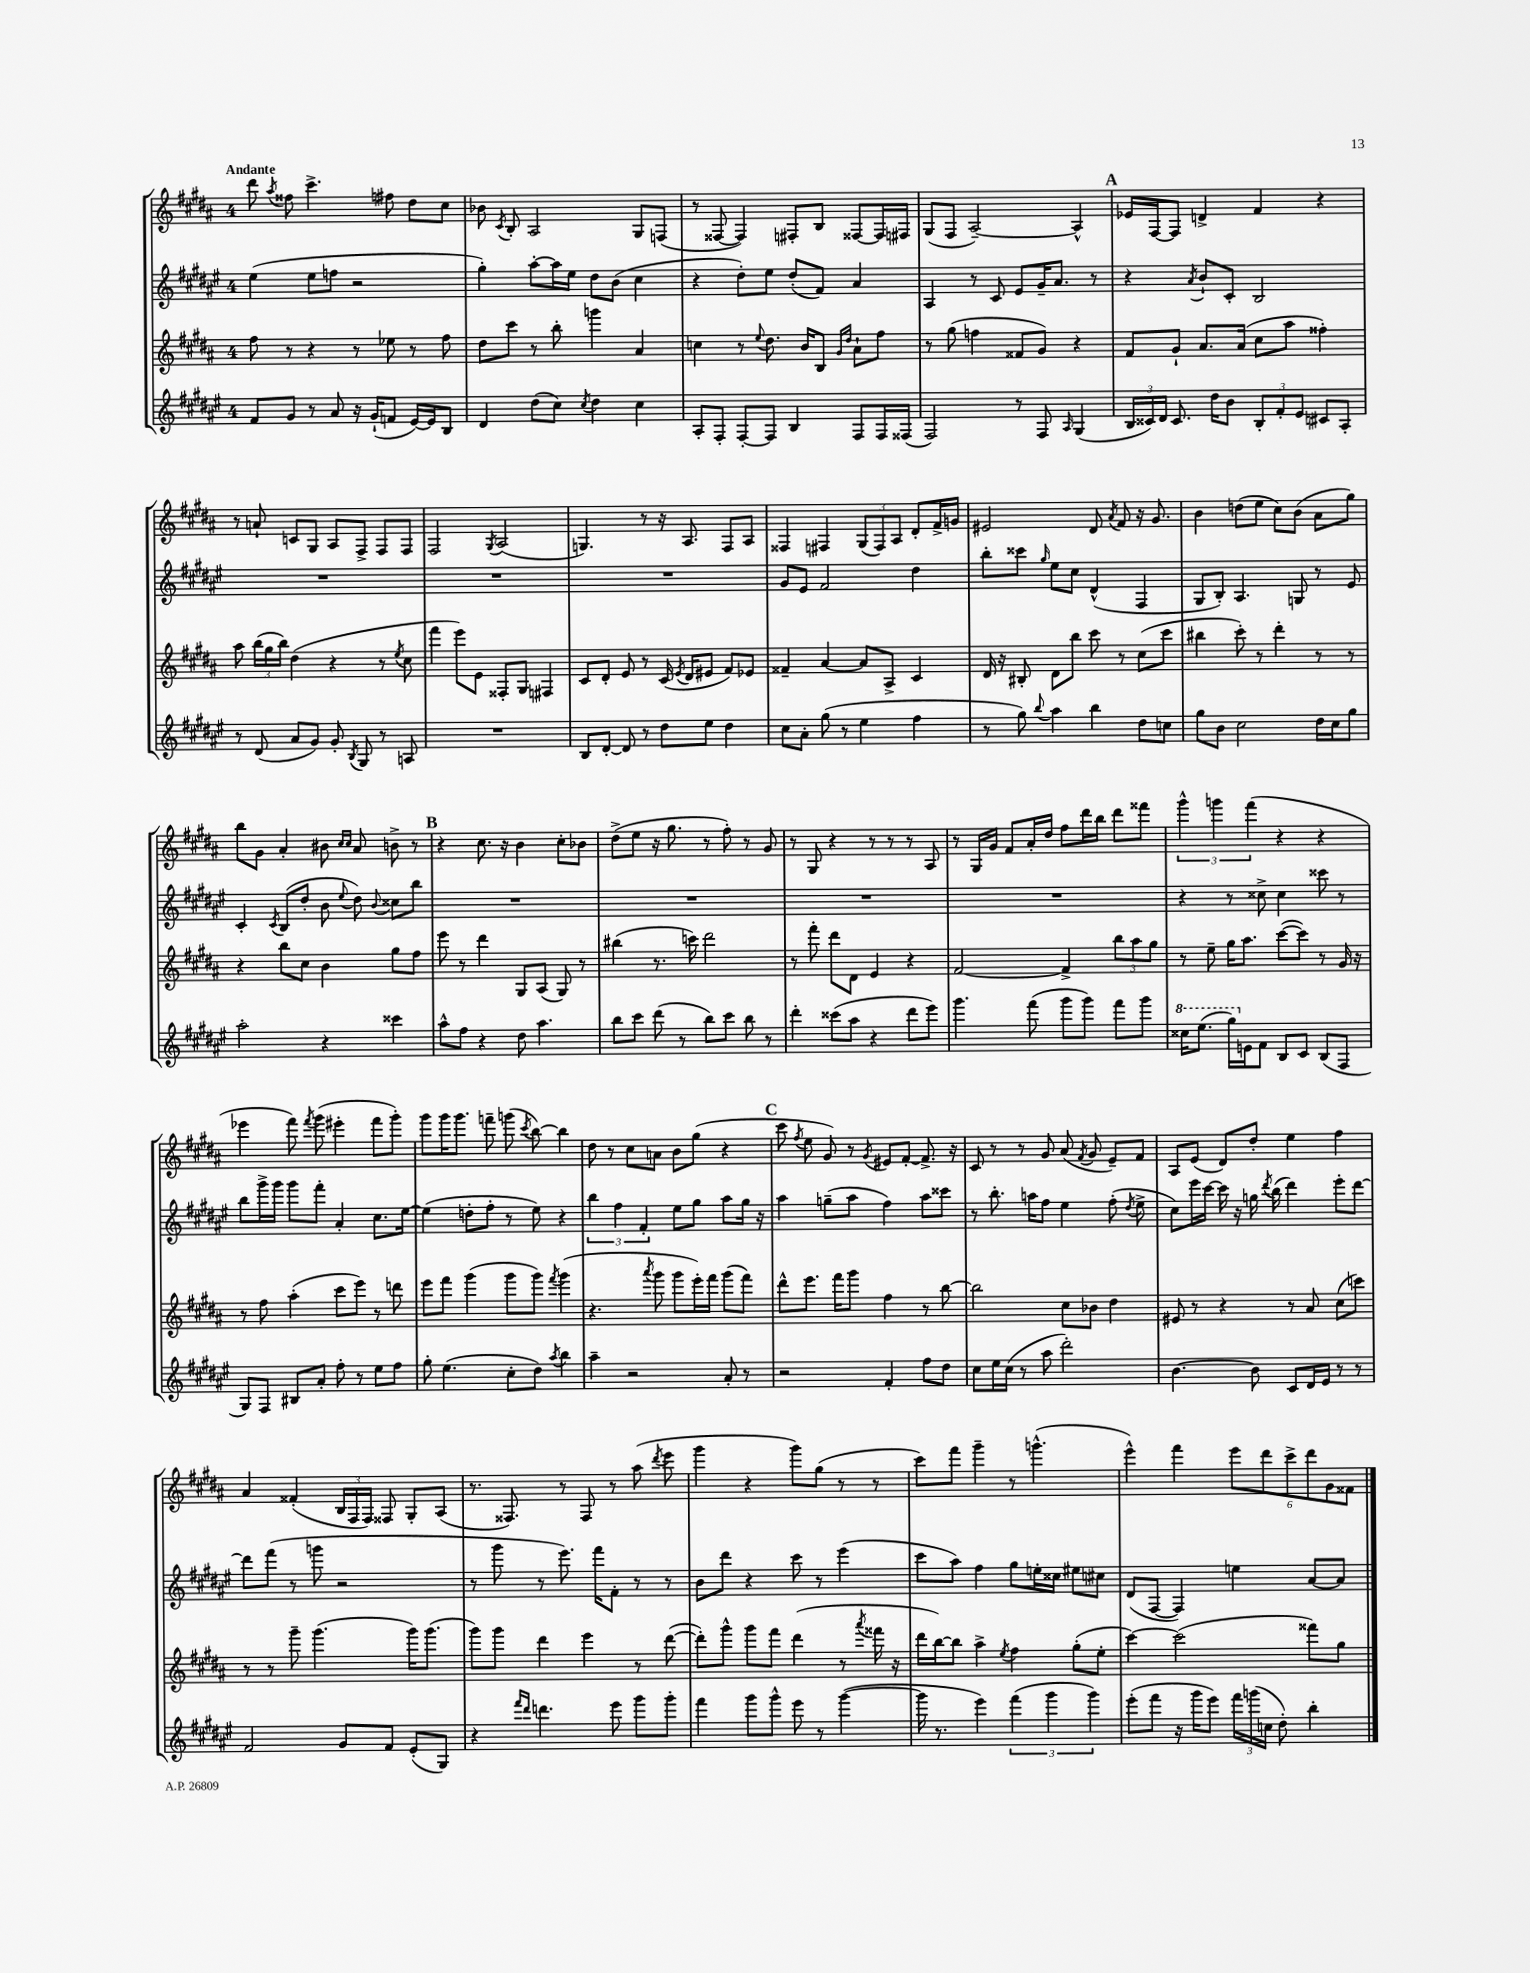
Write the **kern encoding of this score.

**kern	**kern	**kern	**kern
*staff4	*staff3	*staff2	*staff1
*clefG2	*clefG2	*clefG2	*clefG2
*k[f#c#g#d#a#e#]	*k[f#c#g#d#a#]	*k[f#c#g#d#a#e#]	*k[f#c#g#d#a#]
*M4/4	*M4/4	*M4/4	*M4/4
8f#	8ff#	(4ee#	8ddd#
.	.	.	8qaa#
8g#	8r	.	8ff##
8r	4r	8ee#	4.ccc#^
8a#	.	8ff	.
16r	8r	2r	.
(16g#`	.	.	.
8f	8ee-	.	8ff#
[16e#)	8r	.	8dd#
16e#]	.	.	.
8B	8ff#	.	8cc#
=	=	=	=
4d#	8dd#	4gg#')	8b-
.	.	.	8qc#
.	8ccc#	.	8B'
(8dd#	8r	[8aa#'	2A#
8cc#)	8bb'	16aa#]	.
.	.	16ee#	.
8qcc#	.	.	.
4dd#	4ggg	8dd#	.
.	.	(8b	.
4cc#	4a#	4cc#	8G#
.	.	.	(8F
=	=	=	=
8A#'	4cc	4r	8r
8F#'	.	.	[8F##
[8F#'	8r	8dd#')	4F##])
.	8qqee	.	.
8F#]	8.dd#	8ee#	.
4B	.	(8dd#'	8F#'
.	16b	.	.
.	8B	8f#)	8B
.	16qqg#	.	.
.	16qqdd#	.	.
8F#	8a#`	4a#	[8F##
16F#	8ff#	.	16F##]
(16F##	.	.	16F#
=	=	=	=
2F#)	8r	4A#	(8G#
.	(8gg#	.	8F#
.	4ff	8r	[2A#~)
.	.	8c#	.
8r	8f##	8e#	.
8F#	8g#)	16g#~	.
.	.	8.a#	.
16qqA#	.	.	.
(4G#	4r	.	4A#^^]
.	.	8r	.
=	=	=	=
24B	8f#	4r	16e-
24c##)	.	.	.
.	.	.	[16F#
24d#	.	.	.
8.c##	8g#`	.	8F#]
.	.	8qa#	.
.	8.a#	8b`	4d^
16dd#	.	.	.
8b	.	8c#'	.
.	(16a#	.	.
12B'	8cc#	2B	4f#
12f#'	.	.	.
.	8aa#	.	.
12e#	.	.	.
8c#	4ff##')	.	4r
8A#'	.	.	.
=	=	=	=
8r	8aa#	1r	8r
(8d#	(24bb	.	8a`
.	24gg#	.	.
.	24bb)	.	.
8a#	(4dd#	.	8c
8g#)	.	.	8G#
8g#'	4r	.	8A#
8qB	.	.	.
8G#	.	.	8F#^
8r	8r	.	8F#
.	8qee	.	.
8A	8cc#	.	8F#
=	=	=	=
1r	4fff#	1r	2F#
.	8eee)	.	.
.	8e	.	.
.	.	.	8qG#
.	8F##'	.	(2A#
.	8G#	.	.
.	4F#	.	.
=	=	=	=
8B	8c#	1r	4.G)
[8d#'	8d#'	.	.
8d#]	8e	.	.
8r	8r	.	8r
8dd#	(16c#	.	16r
.	8qe	.	.
.	16d#	.	8.A#
8ee#	8e#	.	.
4dd#	8f#)	.	8F#
.	8e-	.	8A#
=	=	=	=
8cc#	4f##~	8g#	4F##
8a#'	.	8e#	.
(8gg#	[4a#	2f#	4F#
8r	.	.	.
4ee#	8a#]	.	(12G#
.	.	.	12F#)
.	8A#^	.	.
.	.	.	12A#
4ff#	4c#	4dd#	8d#'
.	.	.	16f#^
.	.	.	16g
=	=	=	=
8r	16d#	8bb'	2e#
.	16r	.	.
8gg#)	8B#'	8ccc##	.
8qqbb	.	16qqgg#	.
4aa#	8d#	8ee#	.
.	8bb	8cc#	.
4bb	8ccc#	(4d#^^	8d#
.	.	.	8qa#
.	8r	.	8f#
8dd#	(8cc#	4F#	16r
.	.	.	8.g#
8cc	8ccc#	.	.
=	=	=	=
8gg#	4bb#	8G#	4b
8b	.	8B')	.
2cc#	8ccc#')	4.A#	(8dd
.	8r	.	8ee
.	4ddd#'	.	8cc#)
.	.	8G	(8b
16dd#	8r	8r	8a#
16cc#	.	.	.
8gg#	8r	8e#	8gg#)
=	=	=	=
2aa#'	4r	4c#'	8bb
.	.	.	8g#
.	.	8qc#	.
.	8bb	(8B	4a#'
.	8cc#	8dd#'	.
4r	4b	8b	8b#
.	.	.	16qqcc#
.	.	8qqee#	16qqcc#
.	.	8dd#)	8a#
.	.	8qqb	.
4ccc##	8gg#	8cc##	8b^
.	8ff#	8bb	8r
=	=	=	=
8aa#^^	8eee	1r	4r
8ff#	8r	.	.
4r	4ddd#	.	8.cc#
.	.	.	16r
8dd#	8G#	.	4b
4.aa#	(8A#	.	.
.	8G#)	.	8cc#'
.	8r	.	8b-
=	=	=	=
8bb	(4bb#	1r	(8dd#^
8ccc#	.	.	8ee
(8ddd#	8.r	.	16r
.	.	.	8.gg#
8r	.	.	.
.	16ccc)	.	.
8bb)	2ddd#	.	8r
8ccc#	.	.	8ff#')
8bb	.	.	8r
8r	.	.	8g#
=	=	=	=
4ddd#'	8r	1r	8r
.	8fff#'	.	8G#
(8ccc##	8ddd#	.	4r
8aa#	8d#	.	.
4r	4e	.	8r
.	.	.	8r
8ddd#	4r	.	8r
8eee#)	.	.	8A#
=	=	=	=
4.ggg#	[2f#	1r	8r
.	.	.	16G#
.	.	.	16g#
.	.	.	8f#
(8fff#	.	.	16a#'
.	.	.	16dd#
8ggg#	4f#^]	.	8ff#
8ggg#)	.	.	16ddd#
.	.	.	16bb
8fff#	12bb	.	8ddd#
.	12aa#	.	.
8ggg#	.	.	8fff##
.	12gg#	.	.
=	=	=	=
16ccc##	8r	4r	6ggg#^^
(8.eee#	.	.	.
.	8ee~	.	.
.	.	.	6ggg
16ggg#)	16gg#	8r	.
16e	8.aa#	.	.
.	.	.	(6fff#
8f#	.	8cc##^	.
8B	([8ccc#	4cc##	4r
8c#	8ccc#])	.	.
(8B	8r	8ccc##	4r
8F#	16g#	8r	.
.	16r	.	.
=	=	=	=
8G#)	8r	8bb	4eee-
8F#	8ff#	16ggg#^	.
.	.	16ggg#	.
8B#	(4aa#'	8ggg#	8fff#)
.	.	.	8qfff#
8a#'	.	8fff#'	(8ggg#
8ff#'	8ccc#	4a#'	4eee#'
8r	8eee)	.	.
8ee#	8r	8.cc#	8fff#
8ff#	8ddd	.	8ggg#')
.	.	[16ee#	.
=	=	=	=
8gg#'	8eee	(4ee#]	8ggg#
(4.ee#	8fff#	.	16ggg#
.	.	.	8.ggg#
.	(4ggg#	8dd'	.
.	.	8ff#'	8fff~
8cc#'	8ggg#	8r	(8ggg
.	.	.	8qccc#
8dd#)	8ggg#)	8ee#)	[8bb)
8qaa#	8qfff#	.	.
4bb	(4ggg#	4r	4bb]
=	=	=	=
4aa#~	4.r	6bb	8dd#
.	.	.	8r
.	.	6ff#	.
2r	.	.	8cc#
.	.	6f#'	.
.	8qaaa#	.	.
.	8ggg#	.	8a
.	8ggg#	8ee#	8b
.	16eee')	8gg#	(8gg#
.	16fff#	.	.
8a#'	(8ggg#	8aa#	4r
8r	8fff#)	16gg#	.
.	.	16r	.
=	=	=	=
2r	8ddd#^^	4aa#	8ccc#
.	.	.	8qff#
.	8.eee	.	8ee
.	.	(8gg~	8g#)
.	16fff#	.	.
.	8ggg#	8aa#	8r
.	.	.	8qg#
4f#'	4ff#	4ff#)	8e#
.	.	.	[8f#'
8ff#	8r	8aa#	8.f#^]
8dd#	[8bb	8ccc##	.
.	.	.	16r
=	=	=	=
8cc#	2bb]	8r	8c#
16ee#	.	8.bb'	8r
(16cc#	.	.	.
8r	.	.	8r
.	.	16aa	.
8aa#	.	8ff#	8g#
2ddd#')	8cc#	4ee#	(8a#
.	.	.	8qf#
.	8b-	.	8g#
.	4dd#	(8ff#'	8e~)
.	.	8qdd#	.
.	.	8ee#^	8f#
=	=	=	=
[4.b	8e#	8cc#)	8A#
.	8r	16eee#	(8e
.	.	[16ccc#	.
.	4r	16ccc#]	8d#)
.	.	16r	.
8b]	.	16gg	8dd#'
.	.	8qddd#	.
.	.	(16bb	.
8c#	8r	4ddd#)	4ee
16d#	8a#	.	.
16e#	.	.	.
8r	(8cc#	8eee#'	4ff#
8r	8ccc)	[8ddd#	.
=	=	=	=
2f#	8r	8ddd#]	4a#
.	8r	(8fff#	.
.	8ggg#~	8r	(4f##'
.	(4.ggg#	8ggg	.
8g#	.	2r	24B
.	.	.	24F#
.	.	.	24F#)
8f#	.	.	8F##
(8e#'	16ggg#)	.	8G#'
.	(8.ggg#	.	.
8G#)	.	.	(8A#
=	=	=	=
4r	8ggg#)	8r	8.r
.	8ggg#	8ggg#	.
.	.	.	8.F##)
16qqfff#	.	.	.
16qqddd#	.	.	.
4.ddd	4ddd#	8r	.
.	.	8.eee#)	8r
.	4eee	.	8F##
.	.	16fff#	.
8eee#	.	8f#'	8r
8ggg#	8r	8r	(8aa#
.	.	.	8qddd#
8ggg#'	([8ddd#	8r	8eee
=	=	=	=
4fff#	8ddd#'])	8b	4ggg#
.	8ggg#^^	8ddd#	.
8ggg#	8ggg#	4r	4r
8ggg#^^	8fff#	.	.
8eee#	(4ddd#	8ccc#	8ggg#)
8r	.	8r	(8gg#
([4ggg#	8r	(4eee#	8r
.	8qaaa#	.	.
.	16fff##	.	8r
.	16r	.	.
=	=	=	=
16ggg#]	16ddd#	8ccc#	8ccc#)
8.r	[16bb)	.	.
.	8bb]	8aa#)	8fff#
4eee#)	4aa#^	4ff#	4ggg#~
.	8qee	.	.
(6fff#	4ff#	8gg#	8r
.	.	16ee'	(4.ggg^^
6ggg#	.	.	.
.	.	16cc##	.
.	(8gg#'	8ee#	.
6ggg#)	.	.	.
.	8ee'	8cc#	.
=	=	=	=
(8eee#'	[4ccc#)	(8d#	4eee^^)
8fff#	.	[8F#	.
16r	(2ccc#]	4F#])	4fff#
16ggg#	.	.	.
8eee#)	.	.	.
24fff#	.	4ee	12eee
(24ggg	.	.	.
24cc	.	.	12ddd#
8dd#')	.	.	.
.	.	.	12ccc#^
4bb'	8fff##)	[8a#	12ddd#
.	.	.	12g#
.	8gg#	8a#]	.
.	.	.	12f##
==	==	==	==
*-	*-	*-	*-
